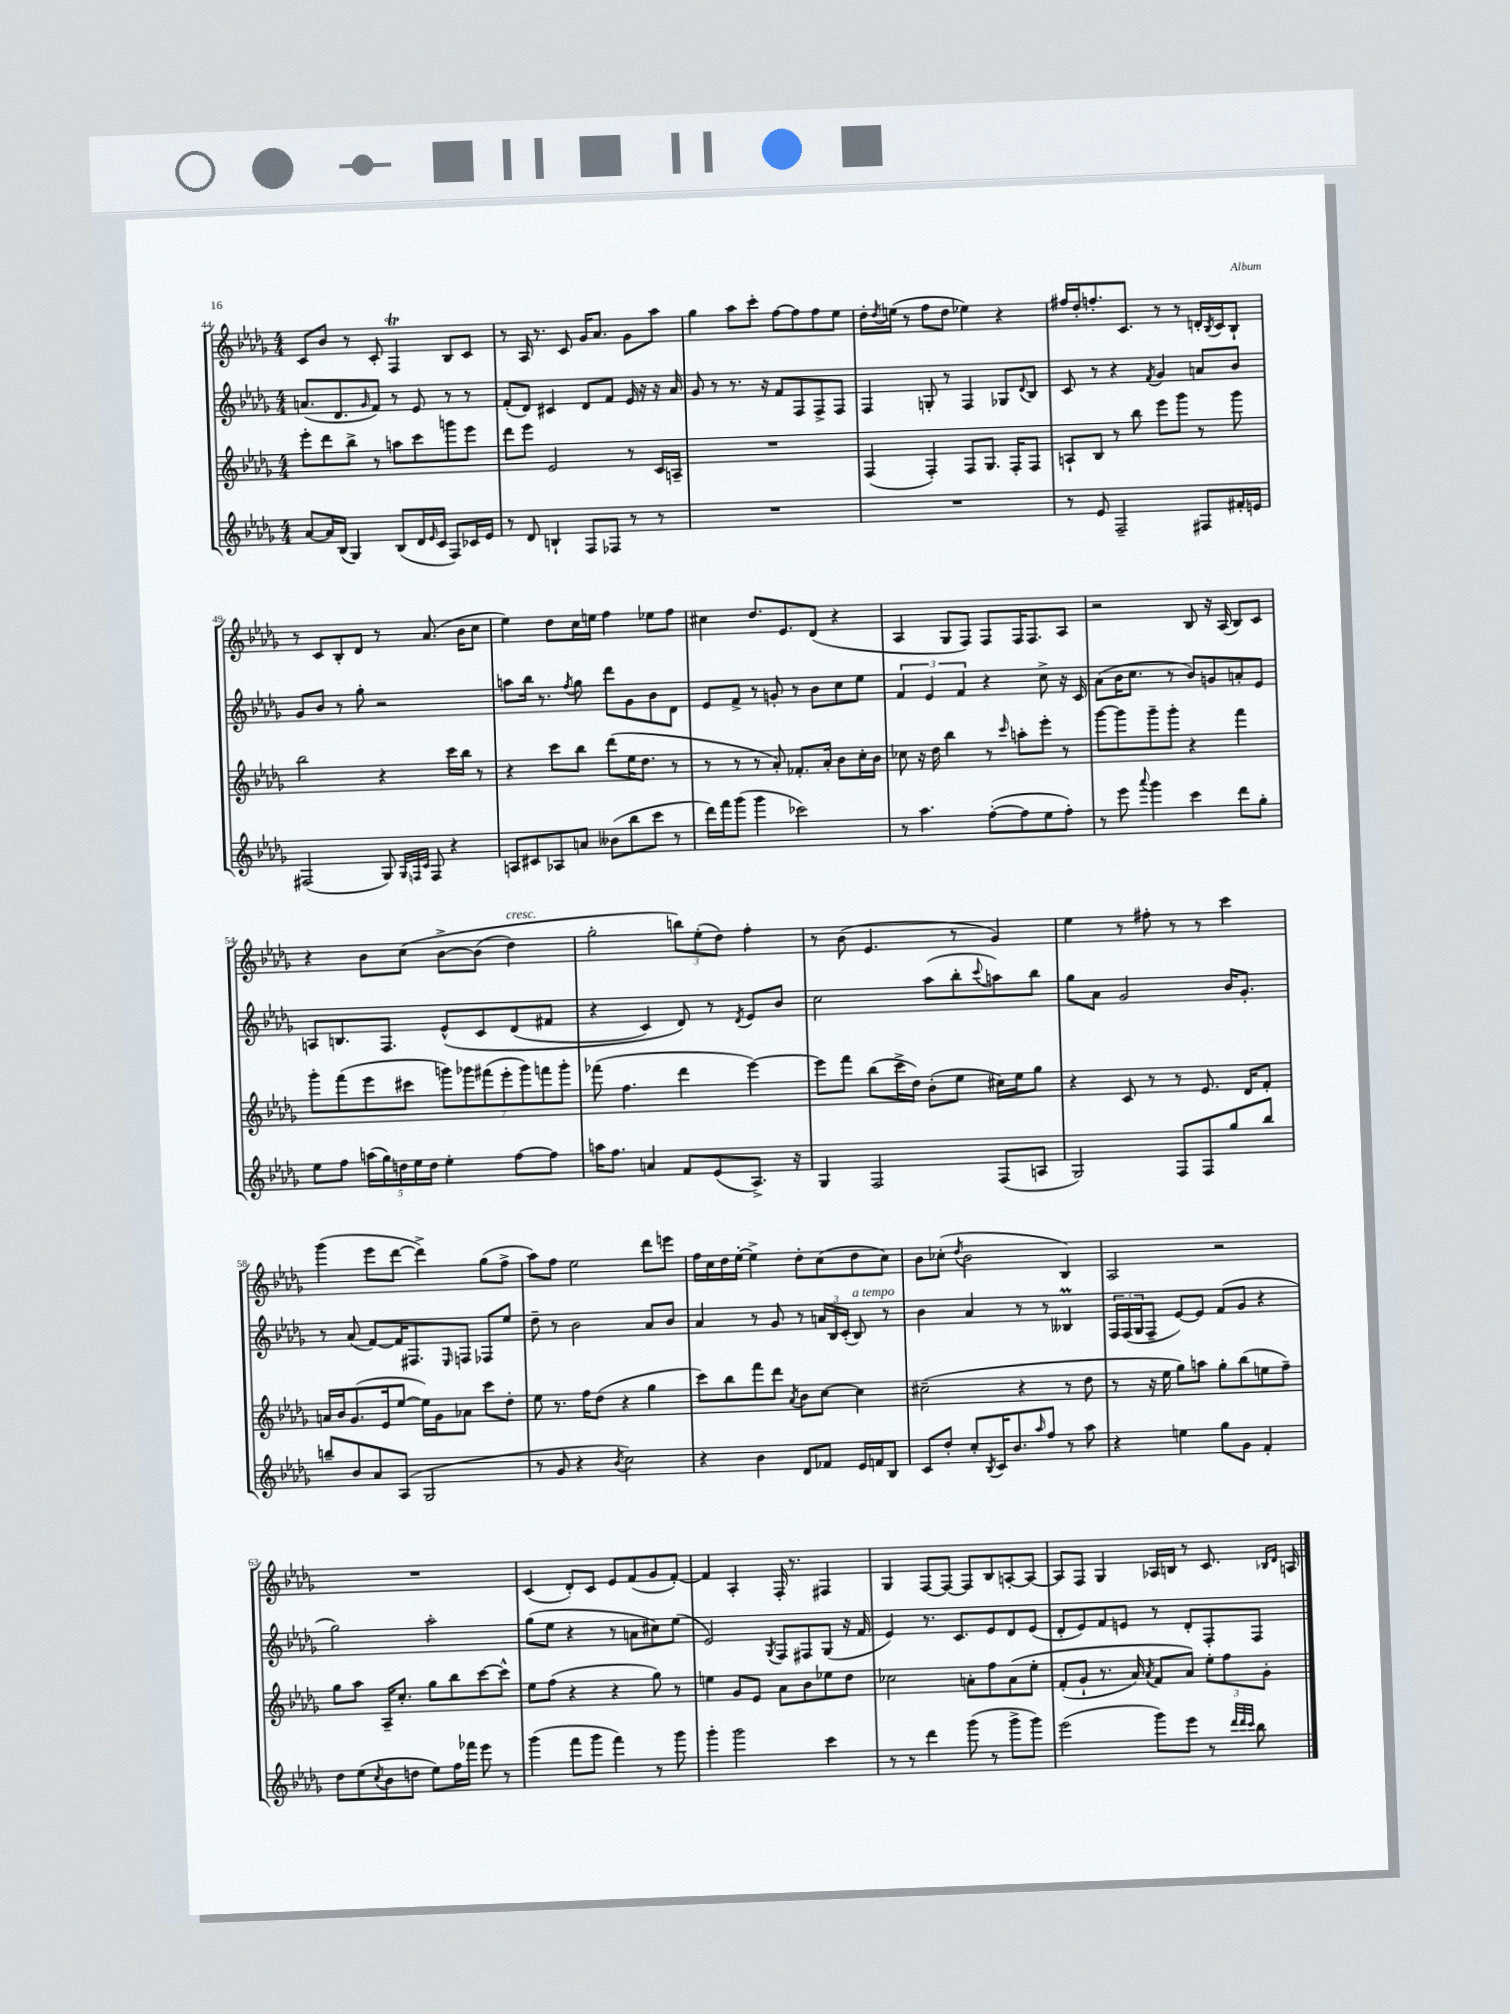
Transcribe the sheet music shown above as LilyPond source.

<<
\new StaffGroup <<
\new Staff = "s0" {
    \clef treble \key des \major \numericTimeSignature \time 4/4
    c'8 bes'8 r8 c'8-. f4\trill bes8 c'8 |
    r8 aes16 r8. c'8 ges'16 aes'8. ges'8 aes''8 |
    ges''4 aes''8 c'''8-. f''8~ f''8 f''8 ees''8 |
    des''16-. \acciaccatura { des''8 } e''16( r8 f''8 des''8 ees''4) r4 |
    fis''16 des''16-. f''8.-. c'8. r8 r8 d'16-. \acciaccatura { bes8 } c'16 bes8-! |
    r8 c'8 bes8-. des'8 r8 aes'8.( bes'16 c''8 |
    ees''4) des''8 c''16 e''16 f''4 ees''8 f''8 |
    cis''4 des''8. ees'8. des'8( r4 |
    aes4 ges8 f8) f8 f16 f8. aes8 |
    r2 bes8 r16 aes16( bes8) c'8 |
    r4 bes'8 c''8\( bes'8~-> bes'8( des''4^\markup { \italic "cresc." }) |
    ges''2-. \tuplet 3/2 { b''8\) ees''8-.( des''8) } f''4-. |
    r8 bes'8( ees'4. r8 ges'4) |
    ees''4 r8 fis''8-. r8 r8 c'''4 |
    ges'''4( ees'''8 des'''8~ des'''4->) ges''8( f''8-> |
    aes''8) f''8 ees''2 des'''8 e'''8 |
    f''16 c''16 des''16 ees''16~-. ees''4-> des''8-. c''8( des''8 c''8) |
    bes'8 ces''8-.( \acciaccatura { des''8 } bes'2 bes4) |
    aes2 r2 |
    R1 |
    c'4( des'8-.) c'8 ees'8 f'8( ges'8 f'8~-.) |
    f'4 aes4-. f16-. r8. fis4 |
    ges4 f8~ f8~ f8 bes8 a8~-. a8~ |
    a8 f8 ges4 aes16 b16 r8 c'8. \grace { bes16 des'16 } a16 \bar "|." |
}
\new Staff = "s1" {
    \clef treble \key des \major \numericTimeSignature \time 4/4
    a'8.( des'8. \grace { ges'16 } f'8) r8 ees'8 r8 r8 |
    f'8-.( des'8) cis'4 des'8 f'8 ees'16 r16 r16 aes'16 |
    ges'8 r8 r8. r16 f'8 f8 f8-> f8 |
    f4 g8-. r8 f4 ges8 \appoggiatura { des'8 } bes8 |
    c'8 r8 r4 \acciaccatura { f'8 } ges'4 a'8 bes'8 |
    ges'8 bes'8 r8 ges''8-. r2 |
    a''8 bes''16 r8. \acciaccatura { f''8 } ges''8 des'''8 ges'8 bes'8 des'8 |
    ees'8 f'8-> r8 g'8-. r8 bes'8 c''8 ees''8 |
    \tuplet 3/2 { f'4 ees'4 f'4 } r4 c''8-> r16 c'16 |
    aes'8( bes'16 c''8. r8 bes'8) g'8 a'8-. ees'8 |
    a8 b8. f8. ees'8-^\( c'8 des'8( fis'8 |
    r4 c'4) des'8\) r8 \acciaccatura { des'8 } ees'8 bes'8 |
    c''2 aes''8( bes''8-. \appoggiatura { c'''8 } a''8) bes''8 |
    ges''8 aes'8 ges'2 bes'16 ges'8.-. |
    r8 aes'8( f'8~) f'16 fis8. \grace { ees16 } f8 fes8 ees''8 |
    des''8-- r8 bes'2 aes'8 bes'8 |
    aes'4 r8 ges'8 r8 \tuplet 3/2 { a'16 bes16 c'16-.( } bes8^\markup { \italic "a tempo" }) r8 |
    bes'4 aes'4 r8 r8 beses4\prall |
    \tuplet 3/2 { f16 f16( ges16 } f8-- ees'8~) ees'8 f'8( ges'8 r4 |
    ges''2) aes''2-. |
    ges''8( ees''8 r4 r8 a'8 cis''8) ees''8( |
    ees'2) \acciaccatura { ges8 } f8 fis8 ges8( r16 f'16 |
    ees'4) r8. c'8. ees'8 des'8 ees'8( |
    des'8-. ees'8) f'8 e'8 r8 des'8-. f8-. f8 \bar "|." |
}
\new Staff = "s2" {
    \clef treble \key des \major \numericTimeSignature \time 4/4
    ees'''8-. des'''8 bes''8-> r8 a''8 c'''8 g'''8 ees'''8 |
    des'''8 ees'''8 ees'2 r8 c'16 a16-- |
    R1 |
    f4( f4-.) f8 ges8. f16-. f8 |
    a8-! bes8 r8 bes''8 ees'''8 ges'''8 r8 ges'''8 |
    bes''2 r4 c'''16 bes''16 r8 |
    r4 c'''8 bes''8 des'''8( ees''16 des''8. r8 |
    r8 r8 r8 aes'8-.) fes'8.-. aes'16-. bes'8 c''16-. bes'16 |
    ces''8 r16 des''16 bes''4 r8 \grace { c'''16 } a''8-. ees'''8-. r8 |
    ges'''8~ ges'''8 ges'''8-- ges'''8-. r4 f'''4 |
    ges'''8-. f'''8( ees'''8 cis'''8 \tuplet 7/4 { g'''8) ges'''8 fis'''8( ees'''8-. ges'''8) f'''8 ges'''8-. } |
    fes'''8( f''4. des'''4 ees'''4~) |
    ees'''8 f'''8 bes''8( c'''16-> des''16) bes'8-.( ees''8 cis''16) ees''16 ges''8 |
    r4 c'8 r8 r8 ees'8. des'16 f'8-. |
    a'16 bes'16 ges'8.( ees'16 ees''8~ ees''16) ges'16 aes'8 c'''8 des''8-. |
    ees''8 r8. f''16 des''8( r4 ges''4 |
    c'''8) bes''8 f'''8 des'''8 \acciaccatura { aes'8 } bes'8 c''8~ c''4 |
    cis''2--( r4 r8 des''8 |
    r8 r16 ees''16 ges''8) a''8 ges''8-. bes''8( e''8 f''8--) |
    ges''8 aes''8 aes16-- c''8.-. ges''8 bes''8 c'''8~ c'''8-^ |
    ees''8 f''8( r4 r4 ges''8) r8 |
    e''4 ges'8 ees'8 aes'8 bes'8 ees''8 des''8 |
    ces''2 a'8-. f''8 a'8\( ees''8-. |
    f'8-.( ges'8-! r8. aes'16) \acciaccatura { aes'8 } f'8 aes'8\) \tuplet 3/2 { ees''8-. f''8 ges'8-. } \bar "|." |
}
\new Staff = "s3" {
    \clef treble \key des \major \numericTimeSignature \time 4/4
    aes'8~ aes'16 bes16( ges4) bes8( des'16 \grace { ees'16 } c'16 f8) ces'16 ees'16 |
    r8 des'8 b4-! f8 fes8 r8 r8 |
    R1 |
    R1 |
    r8 ees'8 f2-- fis8 fis'16-. e'16 |
    fis2( ges8) \grace { ges32 f32 c'32 } f8 r4 |
    a8 cis'8 aes8 a'8 beses'8( bes''8 c'''8 r8 |
    des'''16) f'''16 ges'''8( ges'''4 ces'''2) |
    r8 aes''4. f''8~-.( f''8 ees''8 f''8-.) |
    r8 ees'''8 \appoggiatura { aes'''8 } ges'''4 c'''4 des'''8 ges''8-. |
    ees''8 f''8 \tuplet 5/4 { a''16( ges''16) d''16 ees''16 d''16 } ees''4-. f''8~ f''8 |
    a''16 f''8. a'4 f'8 ees'8( aes8.->) r16 |
    ges4 f2 f8( a8 |
    ges2) f8 f8 ges''8 bes''8 |
    b''8-- bes'8 aes'8 aes8( ges2 |
    r8 ges'8 r4 \acciaccatura { bes'8 } c''2) |
    r4 bes'4 des'8 fes'8 ees'16 f'16 bes8 |
    c'8 des''8-. c''8-. \acciaccatura { bes8 } c'16 bes'8. \grace { aes''16 } f''8 r8 aes''8 |
    r4 e''4 ges''8 ges'8 f'4-. |
    des''8 ees''8( \acciaccatura { c''8 } bes'8 d''8 ees''8) f''16 fes'''16 ees'''8 r8 |
    ges'''4( f'''8 ges'''8 f'''4) r8 ges'''8 |
    ges'''4-. ges'''2 c'''4 |
    r8 r8 des'''4 ges'''8( r8 ges'''8-> ges'''8) |
    ees'''2( ges'''8) ees'''8 r8 \grace { des'''32 des'''32 c'''32 } bes''8 \bar "|." |
}
>>
>>
\layout { \context { \Score currentBarNumber = #44 } }
